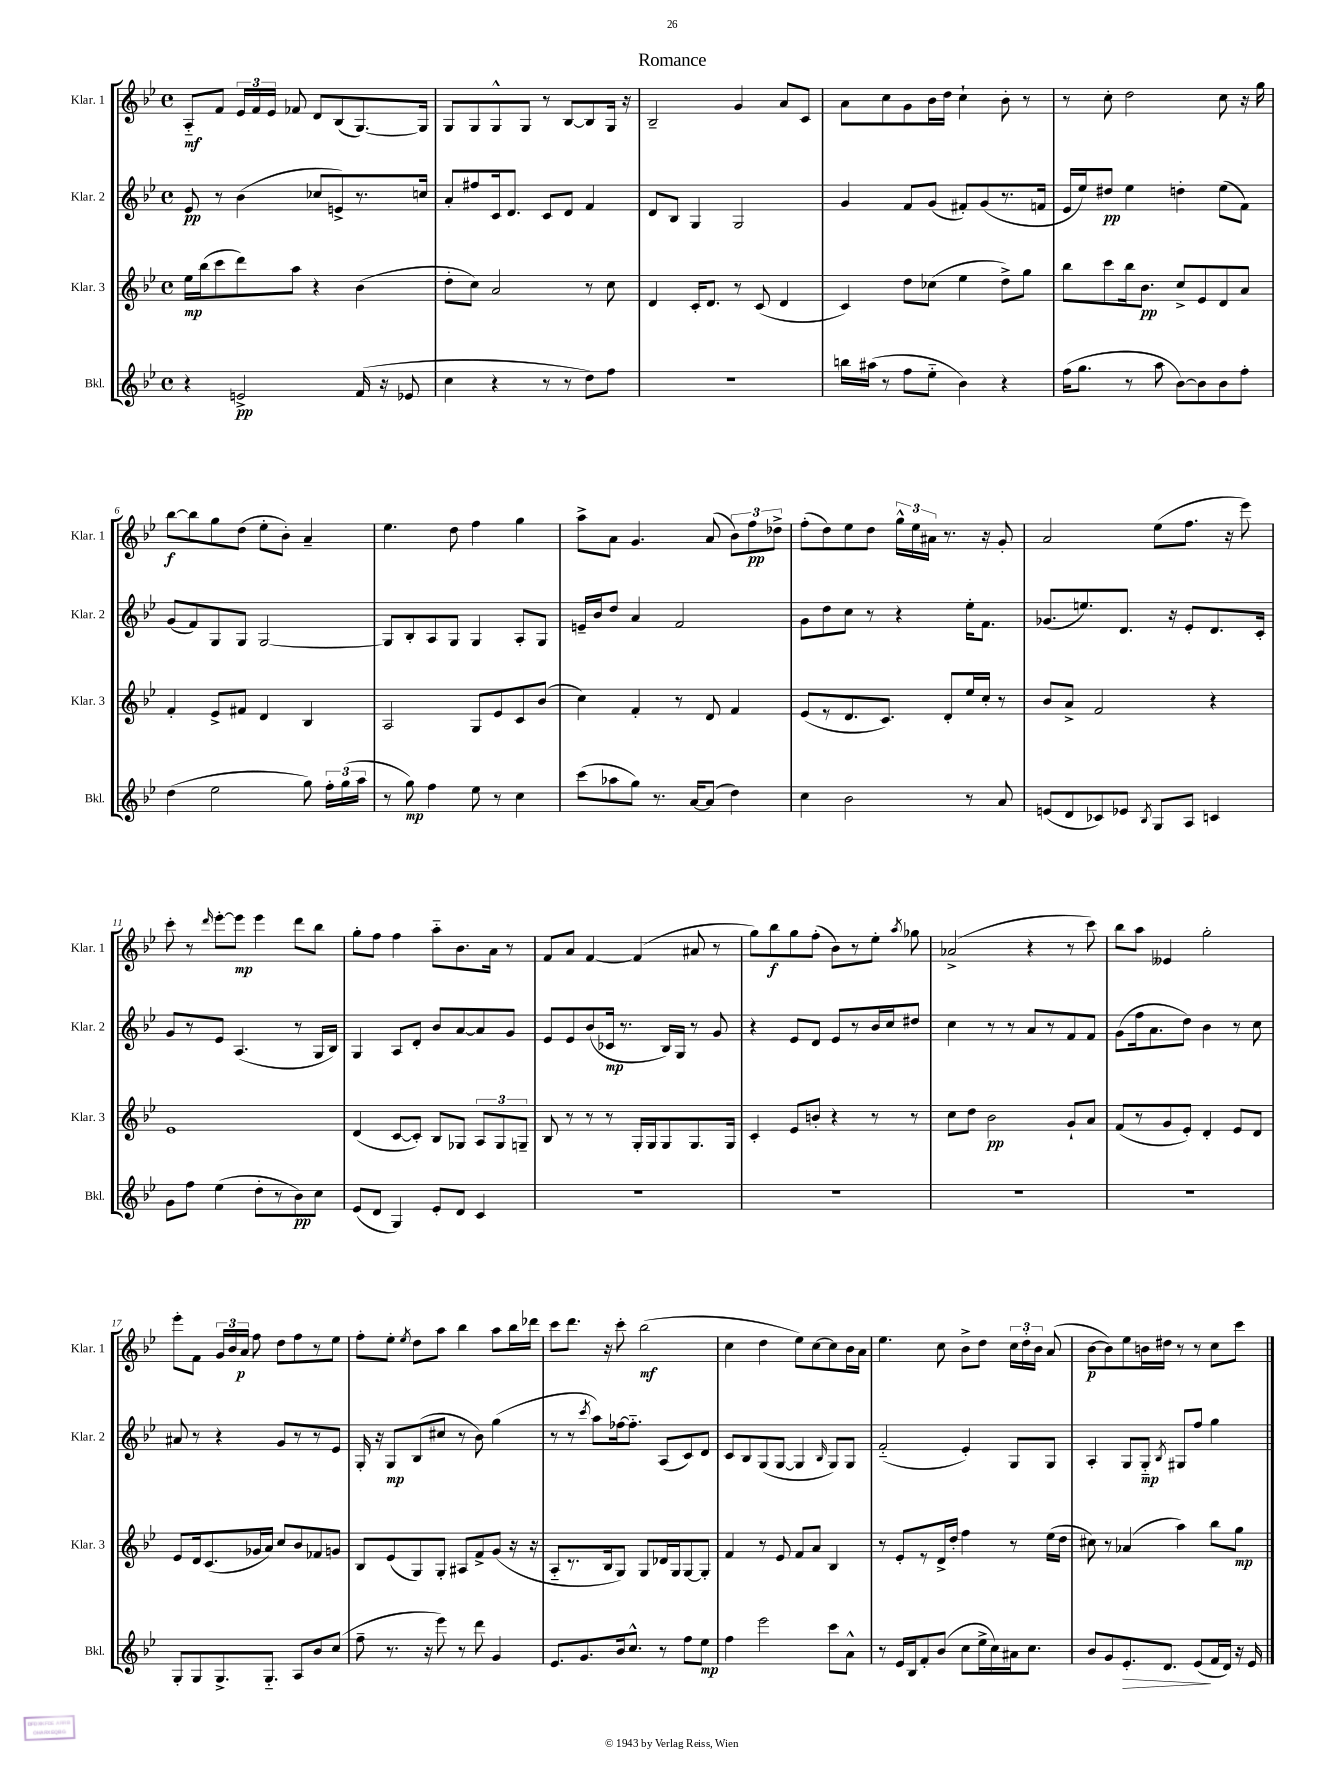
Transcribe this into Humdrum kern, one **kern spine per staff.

**kern	**kern	**kern	**kern
*staff4	*staff3	*staff2	*staff1
*clefG2	*clefG2	*clefG2	*clefG2
*k[b-e-]	*k[b-e-]	*k[b-e-]	*k[b-e-]
*M4/4	*M4/4	*M4/4	*M4/4
*met(c)	*met(c)	*met(c)	*met(c)
4r	16ee-	8e-	8A'~
.	(16bb-	.	.
.	8ccc	8r	8f
2e^	8ddd)	(4b-	24e-
.	.	.	24f
.	.	.	24e-
.	8aa	.	8f-
.	4r	8cc-	8d
.	.	8e^)	(8B-
(16f	(4b-	8.r	[8.G)
16r	.	.	.
8e-	.	.	.
.	.	16cc	16G]
=	=	=	=
4cc	8dd'	8a'	8G
.	8cc)	8ff#	8G
4r	2a	16c	8G^^
.	.	8.d	.
.	.	.	8G
8r	.	8c	8r
8r	.	8d	[8B-
8dd)	8r	4f	8B-]
8ff	8cc	.	16G
.	.	.	16r
=	=	=	=
1r	4d	8d	2B-~
.	.	8B-	.
.	16c'	4G	.
.	8.d	.	.
.	8r	2G	4g
.	(8c	.	.
.	4d	.	8a
.	.	.	8c
=	=	=	=
16bb	4c)	4g	8a
(16aa#	.	.	.
8r	.	.	8cc
8ff	8dd	8f	8g
8ee-'~	(8cc-	(8g	16b-
.	.	.	16dd
4b-)	4ee-	8f#')	4cc`
.	.	(8g	.
4r	8dd^)	8.r	8b-'
.	8gg	.	8r
.	.	16f	.
=	=	=	=
(16ff	8bb-	16e-	8r
8.gg	.	16ee-)	.
.	8ccc	8dd#	8cc'
8r	16bb-	4ee-	2dd
.	8.b-	.	.
8aa	.	.	.
[8b-)	8cc^	4dd'	.
8b-]	8e-	.	.
8b-	8d	(8ee-	8cc
8ff'	8a	8f)	16r
.	.	.	16gg
=	=	=	=
(4dd	4f'	(8g	[8bb-
.	.	8f)	8bb-]
2ee-	8e-^	8G	8gg
.	8f#	8G	(8dd
.	4d	[2G	8ee-'
.	.	.	8b-')
8gg)	4B-	.	4a~
24ff'	.	.	.
(24gg	.	.	.
24aa	.	.	.
=	=	=	=
8r	2A	8G]	4.ee-
8gg)	.	8B-'	.
4ff	.	8A	.
.	.	8G	8dd
8ee-	8G	4G	4ff
8r	8e-	.	.
4cc	8c	8A'	4gg
.	(8b-	8G	.
=	=	=	=
(8ccc	4cc)	16e~	8aa^
.	.	16b-	.
8aa-	.	8dd	8a
8gg)	4f'	4a	4.g
8.r	.	.	.
.	8r	2f	.
[16a	.	.	.
(8a]	8d	.	(8a
4dd)	4f	.	12b-)
.	.	.	12ff
.	.	.	12dd-^
=	=	=	=
4cc	(8e-	8g	(8ff'
.	8r	8dd	8dd)
2b-	8.d	8cc	8ee-
.	.	8r	8dd
.	8.c)	.	.
.	.	4r	24gg^^
.	.	.	24ee-
.	.	.	24a#
.	8d'	.	8.r
8r	16ee-	16ee-'	.
.	16cc'	8.f	16r
8a	8r	.	8g'
=	=	=	=
(8e	8b-	(8.g-	2a
8d	8a^	.	.
.	.	8.ee)	.
8c-)	2f	.	.
8e-	.	8.d	.
8qB-	.	.	.
8G	.	.	(8ee-
.	.	16r	.
8A	.	8e-'	8.ff
4c	4r	8.d	.
.	.	.	16r
.	.	.	8eee-)
.	.	16c'	.
=	=	=	=
8g	1e-	8g	8ccc'
8ff	.	8r	8r
.	.	.	16qqddd
(4ee-	.	8e-	[8eee-'
.	.	(4.A	8eee-]
8dd'	.	.	4eee-
8r	.	.	.
8b-)	.	8r	8ddd
8cc	.	16G	8bb-
.	.	16B-)	.
=	=	=	=
(8e-	(4d	4G	8gg'
8d	.	.	8ff
4G)	[8c	8A	4ff
.	8c'])	8d'	.
8e-'	8B-	8b-	8aa'~
8d	8G-	[8a	8.b-
4c	12A	8a]	.
.	.	.	16a
.	12G-	.	.
.	.	8g	8r
.	12G~	.	.
=	=	=	=
1r	8B-	8e-	8f
.	8r	8e-	8a
.	8r	(8b-	[4f
.	8r	16c-	.
.	.	8.r	.
.	16G'	.	(4f]
.	16G	.	.
.	8G	16B-)	.
.	.	16G	.
.	8.G	8r	8a#
.	.	8g	8r
.	16G	.	.
=	=	=	=
1r	4c'	4r	8gg)
.	.	.	8bb-
.	8e-	8e-	8gg
.	8b'	8d	(8ff'
.	4r	8e-	8b-)
.	.	8r	8r
.	8r	16b-	8ee-'
.	.	16cc	.
.	.	.	8qaa
.	8r	8dd#	8gg-
=	=	=	=
1r	8cc	4cc	(2a-^
.	8dd	.	.
.	2b-	8r	.
.	.	8r	.
.	.	8a	4r
.	.	8r	.
.	8g`	8f	8r
.	8a	8f	8ccc)
=	=	=	=
1r	(8f	(8g	8bb-
.	8r	16ff	8aa
.	.	8.a	.
.	8g	.	4e--
.	8e-')	8dd)	.
.	4d'	4b-	2gg'
.	8e-	8r	.
.	8d	8cc	.
=	=	=	=
8G'	8e-	8a#	8eee-'
8G	16d	8r	8f
.	(8.c	.	.
8.G^	.	4r	24g
.	.	.	24b-
.	.	.	24a
.	16g-	.	8ff
8.G'~	16a)	.	.
.	8cc	8g	8dd
8A	8b-	8r	8ff
8b-	8f-	8r	8r
(8cc	8g	8e-	8ee-
=	=	=	=
8ff~	8B-	16G'	8ff'
.	.	16r	.
8.r	(8e-	8G	8ee-'
.	.	.	8qee-
.	8G)	(8B-	8dd
16r	.	.	.
8eee-)	8G'	8cc#	8aa
8r	8A#	8r	4bb-
8ddd	8f^	8b-)	.
4g	(8g	(4gg	8aa
.	16r	.	16bb-
.	16r	.	16ddd-
=	=	=	=
8.e-	8A'~	8r	8ccc
.	8.r	8r	8.ddd
8.g	.	.	.
.	.	8qccc	.
.	.	8aa)	.
.	16B-	.	16r
16b-	8G)	[16ff-	8ccc'
8.cc^^	.	8.ff-'~]	.
.	8G	.	(2bb-
8r	16d-	(8A	.
.	16G	.	.
8ff	[8G	8c)	.
8ee-	8G']	8d	.
=	=	=	=
4ff	4f	8c	4cc
.	.	8B-	.
2eee-	8r	(8G	4dd
.	8e-	[8G	.
.	8f	4G]	8ee-)
.	8a	.	[8cc
.	.	16qqB-	.
8ccc	4B-	8G)	8cc]
8a^^	.	8G	16b-
.	.	.	16a
=	=	=	=
8r	8r	(2f'~	4.ee-
16e-	8e-'	.	.
16B-	.	.	.
8f'	8r	.	.
(8b-	16d^	.	8cc
.	16dd'	.	.
8cc	4ff	4e-')	8b-^
16ee-^	.	.	8dd
16cc)	.	.	.
16a#	8r	8G	24cc
.	.	.	24dd'
8.cc	.	.	.
.	.	.	24b-
.	(16ee-	8G	(8a
.	16dd	.	.
=	=	=	=
8b-	8cc#)	4A'	[8b-
8g	8r	.	8b-])
8.e-'	(4a-	8G	8ee-
.	.	8G'~	16b
8.d	.	.	16dd#
.	.	8qB-	.
.	4aa)	8G#	8r
(8e-	.	8ff	8r
16f	8bb-	4gg	8cc
16d)	.	.	.
16r	8gg	.	8ccc
16e-	.	.	.
==	==	==	==
*-	*-	*-	*-
